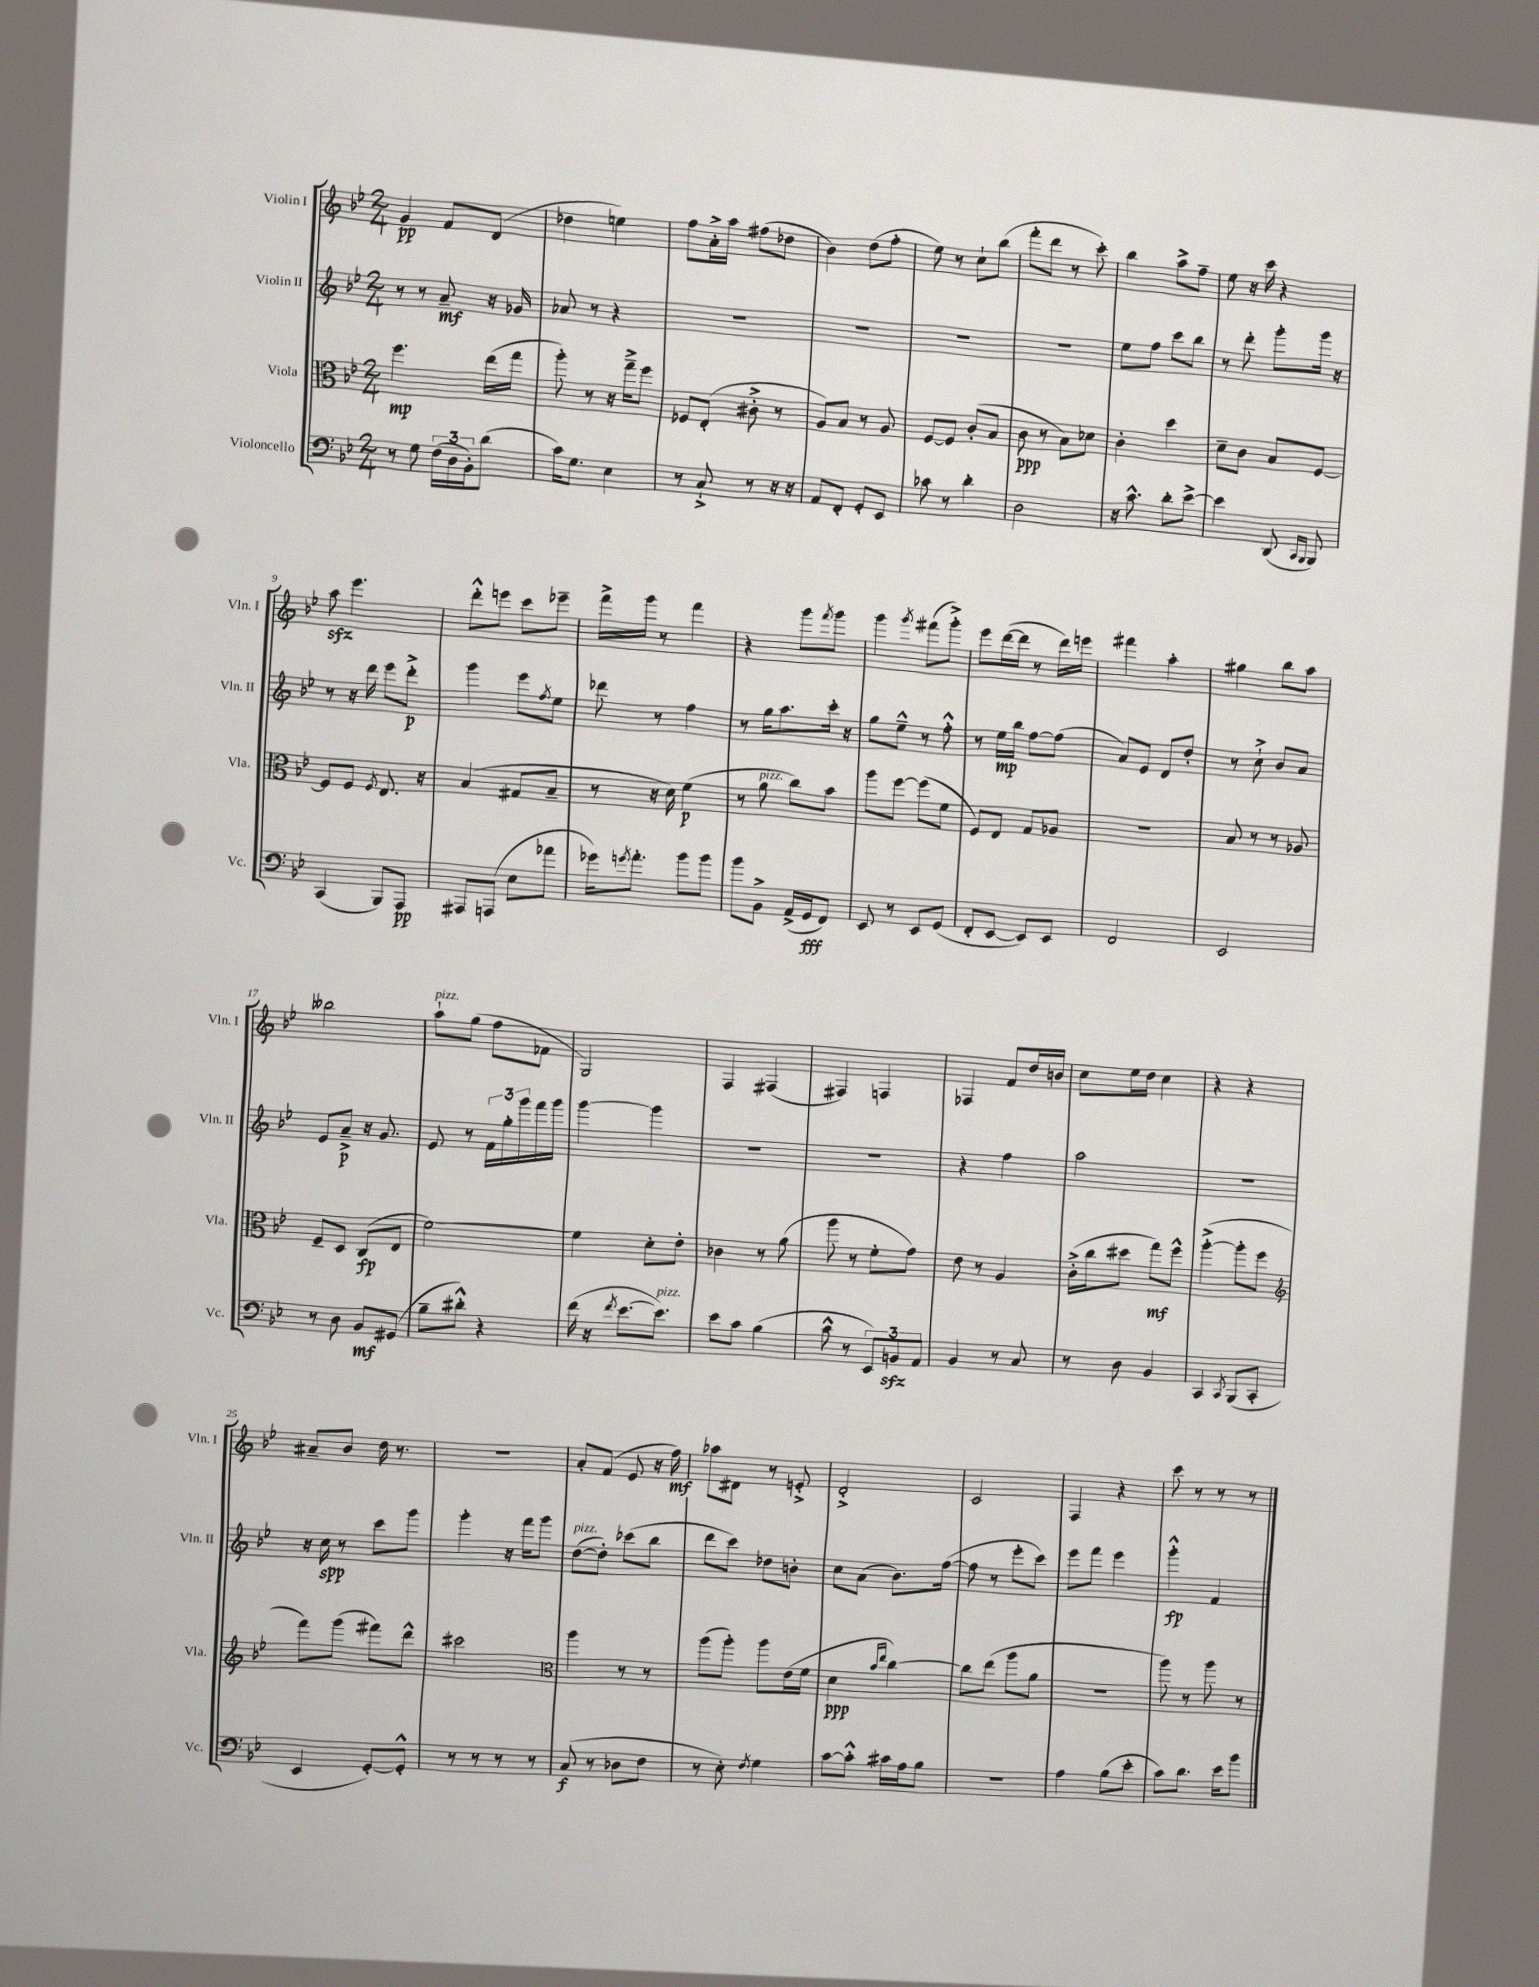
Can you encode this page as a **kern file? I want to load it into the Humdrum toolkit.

**kern	**kern	**kern	**kern
*staff4	*staff3	*staff2	*staff1
*clefF4	*clefC3	*clefG2	*clefG2
*k[b-e-]	*k[b-e-]	*k[b-e-]	*k[b-e-]
*M2/4	*M2/4	*M2/4	*M2/4
8r	4.ff\	8r	4g/
8G\	.	8r	.
(24F\LL	.	8a~/	8f/L
24D\	.	.	.
24BB-'\J)	.	.	.
(8d\J	(16ee-\LL	16r	(8d/J
.	16gg\JJ	16g-/	.
=	=	=	=
16c\LK)	8aa'\)	8a-/	4dd-\
8.G\J	.	.	.
.	8r	8r	.
4E-\	16r	4r	4ee\)
.	16gg~^\LK	.	.
.	8ff\J	.	.
=	=	=	=
8r	8F-/L	2r	8ff\L
8C`^/	(8E-'/J	.	16a'^\L
.	.	.	16aa\JJ
8r	8c#'^\	.	(8ff#\L
16r	8r	.	8dd-\J
16r	.	.	.
=	=	=	=
8AA/L	8A/L)	2r	4b-\)
8FF'/J	8B-/J	.	.
8GG'/L	8r	.	(8dd\L
8EE-/J	8A/	.	8ff'\J
=	=	=	=
8c-\	[8F/L	2r	8ee-\)
8r	8F/]J	.	8r
4d'\	(8c'/L	.	8cc`\L
.	8B-/J	.	(8bb-\J
=	=	=	=
2D\	8c\	2r	8fff'\L
.	8r	.	8ddd\J
.	8B-\L)	.	8r
.	8d-\J	.	8ccc'\)
=	=	=	=
16r	4c'\	8ee-\L	4bb-\
8.c^^\	.	.	.
.	.	8ff\J	.
8d'\L	4dd\	8ccc\L	8aa^\L
[8e-^\J	.	8bb-\J	8ff~\J
=	=	=	=
4e-\]	8d~\L	8r	8ee-\
.	8c\J	8ddd'\	16r
.	.	.	16ccc\
(8DD/	8B-/L	8ggg'\L	4r
16qqCC/LL	.	.	.
16qqBBB-/JJ	.	.	.
8BBB-/)	[8F/J	16ggg\Jk	.
.	.	16r	.
=	=	=	=
(4CC/	8F/]L	8r	8aa\
.	8F/J	16r	4.eee-\
.	.	16ddd\	.
.	8qF/	.	.
8BBB-/L)	8.E-/	8eee-\L	.
8AAA/J	.	8ddd'^\J	.
.	16r	.	.
=	=	=	=
8AAA#/L	(4B-/	4ggg\	8ddd'^^\L
(8AAA/J	.	.	8eee\J
8E-\L	8G#/L	8eee-\L	8ccc\L
.	.	8qff/	.
8a-\J	8B-~/J	8ee-\J	8eee-~\J
=	=	=	=
16g-\LK)	8r	8ddd-\	16fff^\LL
8qg/	.	.	.
8.a'\J	.	.	16ggg\JJ
.	16r	8r	8r
.	16d\)	.	.
8b-\L	(4f\	4ff\	4fff\
8b-\J	.	.	.
=	=	=	=
8b-\L	8r	8r	4r
8BB-^\J	8a\	16gg\LK	.
.	.	8.aa\	.
(16AA^/LL	8cc\L)	.	8ggg\L
16GG/J	.	.	.
.	.	.	8qfff/
8FF/J)	8b-\J	16ccc'\Jk	8ggg\J
.	.	16r	.
=	=	=	=
8EE-/	8aa\L	8gg\L	4ggg\
8r	[8ff\J	8ee-~^^\J	.
.	.	.	8qggg/
8EE-/L	(8ff\]L	8r	(8fff#\L
(8GG/J	8f\J	8ff'^^\	8ggg'^\J)
=	=	=	=
8FF'/L	8F/L)	8r	8eee-\L
[8EE-/J	8E-/J	16ee-\LL	([16ddd\L
.	.	16bb-\JJ	16ddd\]JJ
8EE-/]L)	8G/L	[8ff\L	8r
8EE-/J	8A-/J	(8ff\]J	16ddd\LL)
.	.	.	16eee\JJ
=	=	=	=
2FF/	2r	8a/L)	4fff#\
.	.	8e-/J	.
.	.	8d/L	4aa'\
.	.	8dd'/J	.
=	=	=	=
2EE-/	8B-/	8r	4gg#\
.	8r	8cc`^\	.
.	8r	8b-/L	8bb-\L
.	8A-/	8a/J	8aa\J
=	=	=	=
8r	8F~/L	8e-/L	2bb--\
8D\	8D/J	8a~^/J	.
8BB-/L	(8C/L	16r	.
.	.	8.g/	.
(8GG#/J	8E-/J	.	.
=	=	=	=
8B-~\L	[2f\)	8e-/	8aa`\L
8d#'^^\J)	.	8r	(8gg\J
4r	.	24f\LL	8ff\L
.	.	24gg'\	.
.	.	24ggg\	.
.	.	16fff\	8f-\J
.	.	16ggg\JJ	.
=	=	=	=
(16f\	4f\]	[4ggg\	2G/)
16r	.	.	.
8qf/	.	.	.
[8.e-\L	.	.	.
.	8d'\L	4ggg\]	.
8.e-\]J)	.	.	.
.	8e-'\J	.	.
=	=	=	=
8e-\L	4c-\	2r	4F/
8c\J	.	.	.
(4B-\	8r	.	(4F#/
.	(8a\	.	.
=	=	=	=
8c^^\	8aa\	2r	4F#/)
8r	8r	.	.
12EE-/L)	8f'\L	.	4F/
12BB/	.	.	.
.	8g\J)	.	.
12AA/J	.	.	.
=	=	=	=
4BB-/	8e-\	4r	4F-/
.	8r	.	.
8r	4A/	4ff\	8f/L
8C/	.	.	16dd/L
.	.	.	16b/JJ
=	=	=	=
8r	(16c'^\LL	2aa\	8cc\L
.	16cc\J	.	.
8D\	8dd#\J	.	16ee-\L
.	.	.	16dd\JJ
4BB-/	8gg\L)	.	4cc\
.	8ff^^\J	.	.
=	=	=	=
4CC/	([4aa'^\	2r	4r
8qCC/	.	.	.
(8BBB-/L	8aa'\]L	.	4r
8CC'/J	8ff\J	.	.
=	=	=	=
*	*clefG2	*	*
4EE-/	8fff\L)	16r	8a#~/L
.	.	16cc\	.
.	(8ggg\J	8r	8b-/J
[8GG'/L)	8fff#\L)	8ccc\L	16dd\
.	.	.	8.r
8GG'^^/]J	8ddd^^\J	8ggg\J	.
=	=	=	=
8r	2ccc#\	4ggg'\	2r
8r	.	.	.
8r	.	16r	.
.	.	16fff\LK	.
8r	.	8ggg\J	.
=	=	=	=
*	*clefC3	*	*
(8C/	4aa\	([8dd\L	8a'/L
8r	.	8dd'\]J)	(8f/J
8D-\L	8r	(8ccc-\L	8e-/
8F\J	8r	8bb-\J	16r
.	.	.	16ff\)
=	=	=	=
8r	(8aa\L	8ddd\L	8aa-\L
8E-'\)	8aa'\J)	8ccc\J)	8d#\J
8qF/	.	.	.
4G\	8aa\L	8dd-\L	8r
.	(16e-\L	8b'\J	8e'^/
.	16f\JJ	.	.
=	=	=	=
[8c\L	4d\	8cc\L	2d'^/
8c'^^\]J	.	(8a\J	.
.	16qqb-/LL	.	.
.	16qqee-/JJ	.	.
16c#\LL	[4cc\)	8.b-\L)	.
16A\J	.	.	.
8B-\J	.	.	.
.	.	([16ff\Jk	.
=	=	=	=
2r	8cc\]L	8ff\]	2c/
.	(8ee-\J	8r	.
.	8aa\L	8eee-'\L	.
.	8a\J	8ccc\J)	.
=	=	=	=
4A\	2r	8eee-\L	4F/
.	.	8fff\J	.
(8B-\L	.	4eee-\	4r
8e-'\J	.	.	.
=	=	=	=
8c\L)	8aa\)	4ggg'^^\	8ccc\
8.d\J	8r	.	8r
.	8aa\	4f/	8r
16e-\LK	.	.	.
8b-\J	8r	.	8r
==	==	==	==
*-	*-	*-	*-
